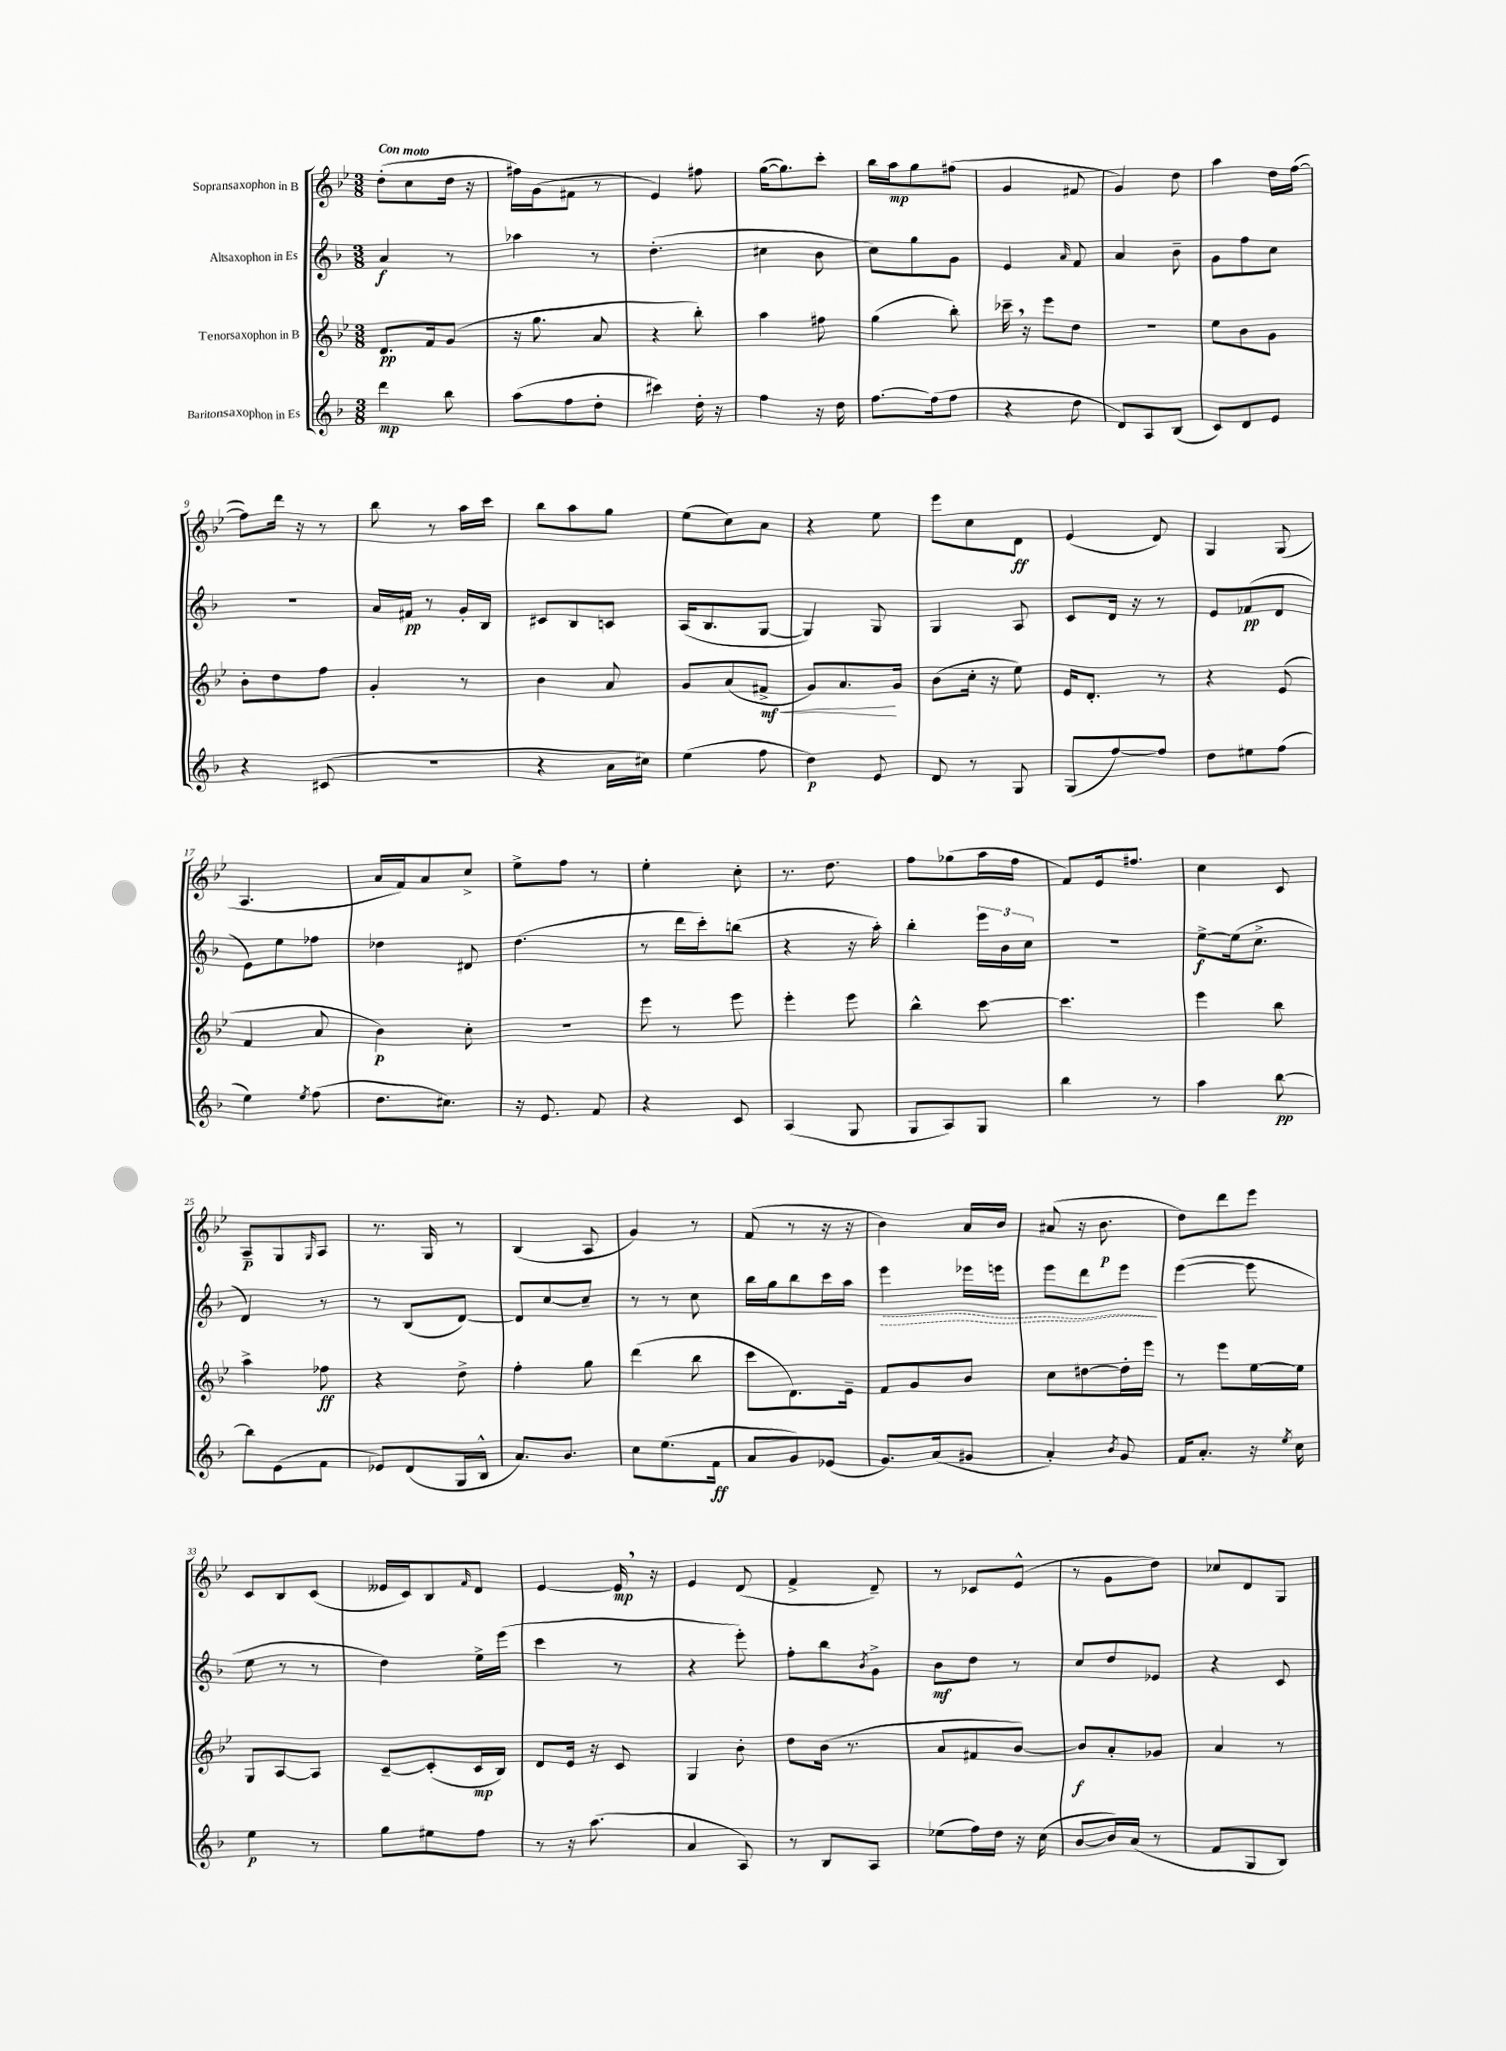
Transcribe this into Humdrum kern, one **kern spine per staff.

**kern	**dynam	**kern	**dynam	**kern	**dynam	**kern	**dynam
*part4	*part4	*part3	*part3	*part2	*part2	*part1	*part1
*staff4	*staff4	*staff3	*staff3	*staff2	*staff2	*staff1	*staff1
*I"Baritonsaxophon in Es	*	*I"Tenorsaxophon in B	*	*I"Altsaxophon in Es	*	*I"Sopransaxophon in B	*
*clefG2	*	*clefG2	*	*clefG2	*	*clefG2	*
*k[b-]	*	*k[b-e-]	*	*k[b-]	*	*k[b-e-]	*
*M3/8	*	*M3/8	*	*M3/8	*	*M3/8	*
=1	=1	=1	=1	=1	=1	=1	=1
!	!	!	!	!	!	!LO:TX:a:B:t=Con moto	!
4ddd\	mp	8.d/L	pp	4a/	f	(8dd'\L	.
.	.	.	.	.	.	8cc\	.
.	.	16f/k	.	.	.	.	.
8bb-\	.	(8g/J	.	8r	.	16dd\Jk	.
.	.	.	.	.	.	16r	.
=2	=2	=2	=2	=2	=2	=2	=2
(8aa\L	.	16r	.	4aa-X\	.	16ff#X\LL)	.
.	.	8.gg\	.	.	.	(16g\J	.
8ff\	.	.	.	.	.	8f#X\J	.
8dd'\J	.	8a/	.	8r	.	8r	.
=3	=3	=3	=3	=3	=3	=3	=3
4ccc#X\)	.	4r	.	(4.dd'\	.	4e-/)	.
16dd'\	.	8bb-'\)	.	.	.	8ff#X\	.
16r	.	.	.	.	.	.	.
=4	=4	=4	=4	=4	=4	=4	=4
4ff\	.	4aa\	.	4cc#X\	.	([16gg\KL	.
.	.	.	.	.	.	8.gg\])	.
16r	.	8ff#X\	.	8b-\	.	8ccc'\J	.
16dd\	.	.	.	.	.	.	.
=5	=5	=5	=5	=5	=5	=5	=5
[8.ff\L	.	(4gg\	.	8cc\L)	.	16bb-\LL	.
.	.	.	.	.	.	16aa\J	mp
.	.	.	.	8gg\	.	8gg\	.
(16ff\k]	.	.	.	.	.	.	.
8ff\J	.	8bb-'\)	.	8g\J	.	(8ff#X\J	.
=6	=6	=6	=6	=6	=6	=6	=6
4r	.	16ccc-X~,\	.	4e/	.	4g/	.
.	.	16r	.	.	.	.	.
.	.	8eee-\L	.	.	.	.	.
.	.	.	.	16qqa/	.	.	.
8dd\	.	8dd\J	.	8f/	.	8f#X/	.
=7	=7	=7	=7	=7	=7	=7	=7
8d/L)	.	4.r	.	4a/	.	4g/)	.
8A/	.	.	.	.	.	.	.
(8B-/J	.	.	.	8b-~\	.	8dd\	.
=8	=8	=8	=8	=8	=8	=8	=8
8c/L)	.	8ee-\L	.	8g\L	.	4aa\	.
8d/	.	8b-\	.	8ff\	.	.	.
8e/J	.	8g\J	.	8cc\J	.	16dd\LL	.
.	.	.	.	.	.	([16ff\JJ	.
!!LO:LB:g=z
=9	=9	=9	=9	=9	=9	=9	=9
4r	.	8b-'\L	.	4.r	.	8ff\L])	.
.	.	8dd\	.	.	.	16ddd\Jk	.
.	.	.	.	.	.	16r	.
(8c#X/	.	8ff\J	.	.	.	8r	.
=10	=10	=10	=10	=10	=10	=10	=10
4.r	.	4g'/	.	16a/LL	.	8bb-\	.
.	.	.	.	16f#X/JJ	pp	.	.
.	.	.	.	8r	.	8r	.
.	.	8r	.	16g'/LL	.	16aa\LL	.
.	.	.	.	16B-/JJ	.	16ccc\JJ	.
=11	=11	=11	=11	=11	=11	=11	=11
4r	.	4b-\	.	8c#X/L	.	8bb-\L	.
.	.	.	.	8B-/	.	8aa\	.
16a\LL	.	8a/	.	8cn/J	.	8gg\J	.
16cc#X\JJ)	.	.	.	.	.	.	.
=12	=12	=12	=12	=12	=12	=12	=12
(4ee\	.	8g/L	.	(16A/KL	.	(8ee-\L	.
.	.	.	.	8.B-/	.	.	.
.	.	(8a/	.	.	.	8cc\)	.
!	!	!	!LO:HP:b	!	!	!	!
8ff\	.	8f#X^/J	< mf	[8G/J	.	8a\J	.
=13	=13	=13	=13	=13	=13	=13	=13
4dd\)	p	8g/L)	.	4G/])	.	4r	.
.	.	8.a/	.	.	.	.	.
8e/	.	.	.	8G/	.	8ee-\	.
.	.	16g/Jk	[	.	.	.	.
=14	=14	=14	=14	=14	=14	=14	=14
8d/	.	(8b-\L	.	4G/	.	8eee-\L	.
8r	.	16cc'\Jk	.	.	.	8cc\	.
.	.	16r	.	.	.	.	.
8G/	.	8ee-\)	.	8A/	.	8d\J	ff
=15	=15	=15	=15	=15	=15	=15	=15
(8G/L	.	16e-/KL	.	8c/L	.	(4e-/	.
.	.	8.d'/J	.	.	.	.	.
[8ff/)	.	.	.	16d/Jk	.	.	.
.	.	.	.	16r	.	.	.
8ff/J]	.	8r	.	8r	.	8d/)	.
=16	=16	=16	=16	=16	=16	=16	=16
8dd\L	.	4r	.	8e/L	.	4G/	.
8ee#X\	.	.	.	(8f-X/	pp	.	.
(8ff\J	.	(8e-/	.	8d/J	.	(8G/	.
!!LO:LB:g=z
=17	=17	=17	=17	=17	=17	=17	=17
4ee\)	.	4f/	.	8e\L)	.	4.A/	.
.	.	.	.	8ee\	.	.	.
8qee/	.	.	.	.	.	.	.
(8ff\	.	8a/	.	8ff-X\J	.	.	.
=18	=18	=18	=18	=18	=18	=18	=18
8.dd\L	.	4b-\)	p	4dd-X\	.	16a/LL	.
.	.	.	.	.	.	16f/J)	.
.	.	.	.	.	.	8a/	.
8.cc#X\J)	.	.	.	.	.	.	.
.	.	8cc'\	.	8d#X/	.	8cc^/J	.
=19	=19	=19	=19	=19	=19	=19	=19
16r	.	4.r	.	(4.dd\	.	8ee-^\L	.
8.e/	.	.	.	.	.	.	.
.	.	.	.	.	.	8ff\J	.
8f/	.	.	.	.	.	8r	.
=20	=20	=20	=20	=20	=20	=20	=20
4r	.	8eee-\	.	8r	.	4ee-'\	.
.	.	8r	.	16ddd\LL	.	.	.
.	.	.	.	16ccc'\J)	.	.	.
8c/	.	8eee-\	.	(8bbn\J	.	8cc'\	.
=21	=21	=21	=21	=21	=21	=21	=21
(4A/	.	4eee-'\	.	4r	.	8.r	.
.	.	.	.	.	.	8.dd\	.
8G/	.	8eee-\	.	16r	.	.	.
.	.	.	.	16aa'\)	.	.	.
=22	=22	=22	=22	=22	=22	=22	=22
8G/L	.	4bb-^^\	.	4bb-'\	.	8ff\L	.
8A/)	.	.	.	.	.	(8gg-X\	.
8G/J	.	[8ccc\	.	24eee\LL	.	16aa\L	.
.	.	.	.	24b-\	.	.	.
.	.	.	.	.	.	16ff\JJ	.
.	.	.	.	24cc\JJ	.	.	.
=23	=23	=23	=23	=23	=23	=23	=23
4bb-\	.	4.ccc\]	.	4.r	.	8f/L)	.
.	.	.	.	.	.	16e-/k	.
.	.	.	.	.	.	8.ff#X/J	.
8r	.	.	.	.	.	.	.
=24	=24	=24	=24	=24	=24	=24	=24
4aa\	.	4eee-\	.	[8ee^\L	f	4cc\	.
.	.	.	.	(16ee\k]	.	.	.
.	.	.	.	8.cc^\J	.	.	.
[8bb-\	pp	8bb-\	.	.	.	8c/	.
!!LO:LB:g=z
=25	=25	=25	=25	=25	=25	=25	=25
8bb-\L]	.	4aa^\	.	4d/)	.	8A~/L	p
(8e\	.	.	.	.	.	8G/	.
.	.	.	.	.	.	16qqG/	.
8f\J	.	8ff-X\	ff	8r	.	8A/J	.
=26	=26	=26	=26	=26	=26	=26	=26
8e-X/L)	.	4r	.	8r	.	8.r	.
(8d/	.	.	.	(8B-/L	.	.	.
.	.	.	.	.	.	16G/	.
16G/L	.	8dd^\	.	[8d/J)	.	8r	.
16B-^^/JJ	.	.	.	.	.	.	.
=27	=27	=27	=27	=27	=27	=27	=27
8.a/L)	.	4ff'\	.	8d/L]	.	(4B-/	.
.	.	.	.	[8cc/	.	.	.
8.b-/J	.	.	.	.	.	.	.
.	.	8gg\	.	8cc~/J]	.	8A/	.
=28	=28	=28	=28	=28	=28	=28	=28
8cc\L	.	(4ddd\	.	8r	.	4g/)	.
(8.ee\	.	.	.	8r	.	.	.
.	.	8bb-\	.	8cc\	.	8r	.
16f\Jk	ff	.	.	.	.	.	.
=29	=29	=29	=29	=29	=29	=29	=29
8a/L	.	8ccc\L	.	16bb-\LL	.	(8f/	.
.	.	.	.	16gg\J	.	.	.
8g/)	.	8.d\)	.	8bb-\	.	8r	.
(8e-X/J	.	.	.	16ccc\L	.	16r	.
.	.	16e-~\Jk	.	16aa\JJ	.	16r	.
=30	=30	=30	=30	=30	=30	=30	=30
!	!	!	!	!	!LO:HP:b	!	!
8.g/L)	.	8f/L	.	4eee\	>	4b-\)	.
.	.	8g/	.	.	.	.	.
(16a/k	.	.	.	.	.	.	.
8g#X/J	.	8b-/J	.	16eee-X\LL	.	16a/LL	.
.	.	.	.	16eeen\JJ	.	16b-/JJ	.
=31	=31	=31	=31	=31	=31	=31	=31
4a'/)	.	8cc\L	.	8eee\L	.	(8a#X/	.
.	.	[8dd#X\	.	8ddd\	.	16r	.
.	.	.	.	.	.	8.b-\	p
8qb-/	.	.	.	.	.	.	.
8g/	.	16dd#'\L]	.	8eee\J	.	.	.
.	.	16eee-\JJ	.	.	.	.	.
.	.	.	.	.	]	.	.
=32	=32	=32	=32	=32	=32	=32	=32
16f/KL	.	8r	.	([4eee\	.	8dd\L)	.
8.a'/J	.	.	.	.	.	.	.
.	.	8eee-\L	.	.	.	8ddd\	.
16r	.	[16ee-\L	.	8eee\]	.	8eee-\J	.
8qee/	.	.	.	.	.	.	.
16cc\	.	16ee-\JJ]	.	.	.	.	.
!!LO:LB:g=z
=33	=33	=33	=33	=33	=33	=33	=33
4ee\	p	8G/L	.	8ee\	.	8c/L	.
.	.	[8A/	.	8r	.	8B-/	.
8r	.	8A/J]	.	8r	.	(8c/J	.
=34	=34	=34	=34	=34	=34	=34	=34
8gg\L	.	[8c~/L	.	4dd\)	.	16e--X/LL	.
.	.	.	.	.	.	16c/J)	.
8ee#X\	.	(8c'/]	.	.	.	8B-/	.
.	.	.	.	.	.	16qqf/	.
8ff\J	.	16c/L	mp	16ee^\LL	.	8d/J	.
.	.	16B-/JJ)	.	(16eee\JJ	.	.	.
=35	=35	=35	=35	=35	=35	=35	=35
8r	.	8d/L	.	4ccc\	.	[4e-/	.
16r	.	16e-/Jk	.	.	.	.	.
(8.aa\	.	16r	.	.	.	.	.
.	.	8c/	.	8r	.	16e-,/]	mp
.	.	.	.	.	.	16r	.
=36	=36	=36	=36	=36	=36	=36	=36
4a/	.	4G/	.	4r	.	4e-/	.
8A/)	.	8b-'\	.	8eee'\)	.	(8d/	.
=37	=37	=37	=37	=37	=37	=37	=37
8r	.	8dd\L	.	8ff'\L	.	4f^/	.
8B-/L	.	(16b-\Jk	.	8bb-\	.	.	.
.	.	8.r	.	.	.	.	.
.	.	.	.	8qb-/	.	.	.
8A/J	.	.	.	8g^\J	.	8d~/)	.
=38	=38	=38	=38	=38	=38	=38	=38
(8ee-X\L	.	8a/L	.	8b-\L	mf	8r	.
16ff\L)	.	8f#X/	.	8dd\J	.	8c-X/L	.
16dd\JJ	.	.	.	.	.	.	.
16r	.	[8b-/J)	.	8r	.	(8e-^^/J	.
(16cc\	.	.	.	.	.	.	.
=39	=39	=39	=39	=39	=39	=39	=39
[8b-/L	.	8b-/L]	f	8cc/L	.	8r	.
16b-/L])	.	8a'/	.	8dd/	.	8g\L	.
(16a/JJ	.	.	.	.	.	.	.
8r	.	8g-X/J	.	8e-X/J	.	8dd\J)	.
=40	=40	=40	=40	=40	=40	=40	=40
8f/L	.	4a/	.	4r	.	8cc-X/L	.
8G/	.	.	.	.	.	8d/	.
8B-/J)	.	8r	.	8c/	.	8G/J	.
==	==	==	==	==	==	==	==
*-	*-	*-	*-	*-	*-	*-	*-
